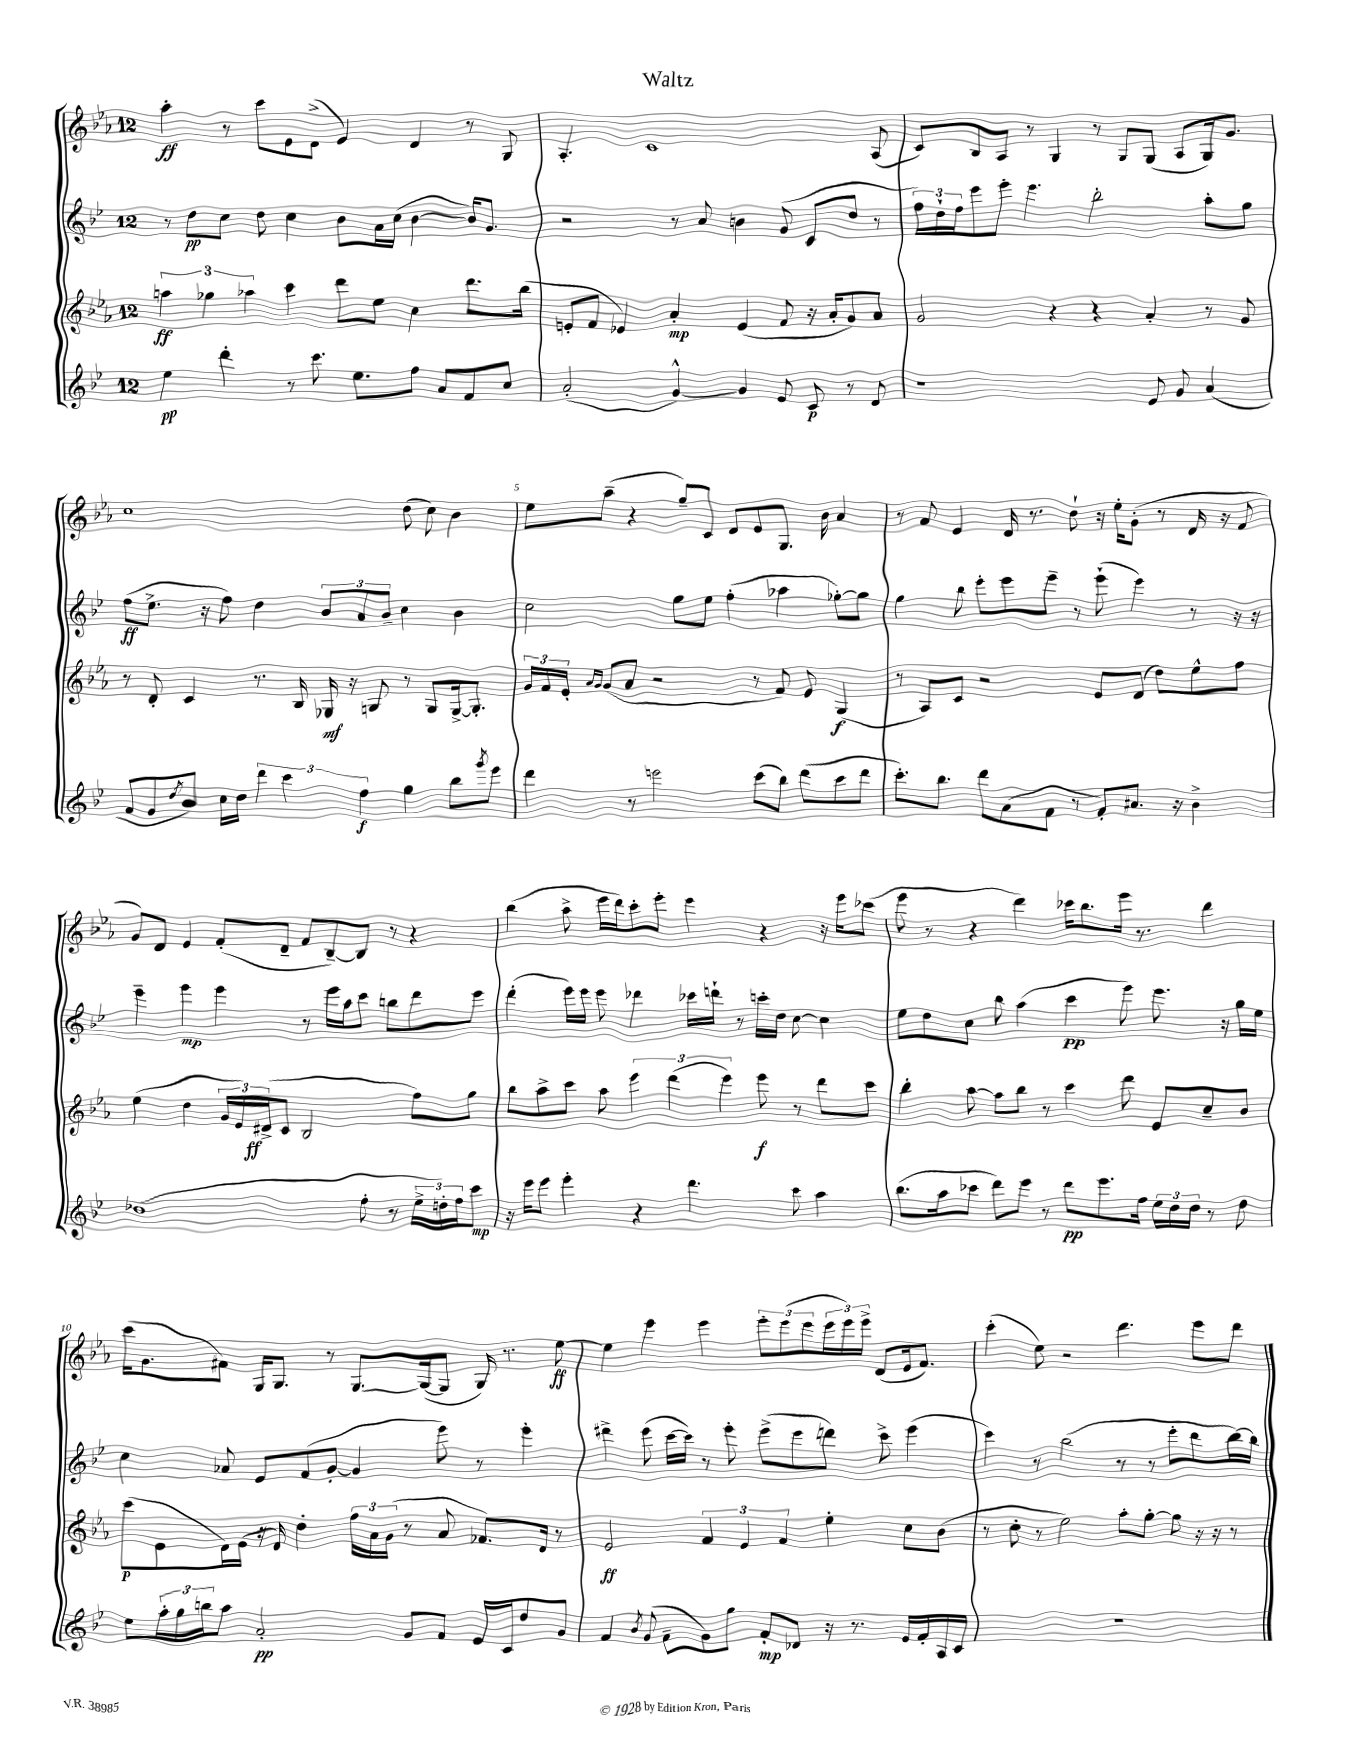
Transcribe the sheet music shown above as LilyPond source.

\header { title = "Waltz" }
<<
\new StaffGroup <<
\new Staff = "s0" {
    \clef treble \key ees \major \once \override Staff.TimeSignature.style = #'single-digit \time 12/8
    aes''4-.\ff r8 c'''8 ees'8 d'8->( ees'4) d'4 r8 g8 |
    aes4.-. c'1 aes8( |
    c'8) bes8 aes8 r8 g4 r8 g8 g8( aes8 g16) g'8. |
    c''1 d''8( c''8) bes'4 |
    ees''8 aes''8--( r4 g''8--) c'8 d'8 ees'8 g8. bes'16 aes'4 |
    r8 f'8 ees'4 d'16 r8. d''8-! r16 ees''16-. g'8-.( r8 d'16 r16 f'8 |
    g'8) d'8 ees'4 f'8-.( d'8-- f'8 bes8~--) bes8 r8 r4 |
    bes''4( aes''8-> ees'''16 d'''16) c'''8-. ees'''8-. ees'''4 r4 r16 ees'''16 ces'''8( |
    ees'''8 r8 r4 d'''4) ces'''16 bes''8. ees'''16 r8. d'''4 |
    c'''16( g'8. fis'8) g16 g8. r8 g8.~ g16~( g8 g16) r8. ees''8~\ff |
    ees''4 ees'''4 ees'''4 \tuplet 3/2 { ees'''8-. ees'''8( ees'''8 } \tuplet 3/2 { ees'''16 ees'''16) ees'''16-> } d'8( ees'16 f'8.) |
    c'''4-.( ees''8) r2 d'''4. ees'''8 d'''8 \bar "|." |
}
\new Staff = "s1" {
    \clef treble \key bes \major \once \override Staff.TimeSignature.style = #'single-digit \time 12/8
    r8 d''8\pp c''8 d''8 c''4 bes'8 a'16 c''16( bes'4~ bes'16) g'8. |
    r2 r8 a'8 b'4 g'8( c'8 d''8 r8 |
    \tuplet 3/2 { f''16) d''16-! f''16 } ees'''8 ees'''8-. ees'''4. bes''2-. a''8-. g''8 |
    f''8\ff( ees''8.-> r16 f''8) d''4 \tuplet 3/2 { bes'8 a'8 bes'8-- } c''4 bes'4 |
    c''2 g''8 ees''8 f''4-.( aes''4 ges''8~-.) ges''8 |
    g''4 bes''8 ees'''8-. ees'''8 ees'''8-- r8 ees'''8-!( ees'''4) r8 r16 r16 |
    ees'''4-- ees'''4\mp ees'''4 r8 ees'''16 a''16 c'''8 b''8 d'''8 ees'''8 |
    d'''4-.( ees'''16) ees'''16 ees'''8 des'''4 ces'''16 d'''16-! r8 c'''16-. d''16 c''8~ c''4 |
    ees''8 d''8 c''8 bes''8 a''4( c'''4\pp ees'''8) ees'''8. r16 g''16 ees''16 |
    c''4 aes'8 ees'8 f'8( g'8~-. g'4 ees'''8) r8 ees'''4-. |
    dis'''4-> ees'''8( c'''16~ c'''16) r8 ees'''8-. ees'''8->( ees'''8 d'''8) c'''8-> ees'''4( |
    c'''4) r8 bes''2( r8 r8 ees'''8-. d'''8 bes''16~) bes''16 \bar "|." |
}
\new Staff = "s2" {
    \clef treble \key ees \major \once \override Staff.TimeSignature.style = #'single-digit \time 12/8
    \tuplet 3/2 { a''4\ff ges''4 aes''4 } c'''4 d'''8 ees''8 c''4 d'''8. bes''16( |
    e'8-. f'8 ees'4) aes'4-.\mp ees'4( f'8 r16 aes'16-. g'8) aes'8 |
    g'2 r4 r4 aes'4-. r8 g'8 |
    r8 d'8-. c'4 r8. bes16 ges16\mf r16 g8 r8 g8 g16~-> g8.-. |
    \tuplet 3/2 { g'16 f'16 ees'16-. } \grace { aes'16 g'16 } g'8( aes'8 r2 r8 f'8) ees'8 g4\f( |
    r8 aes8) c'8 r2 ees'8 d'8( d''8) ees''8-^ f''8 |
    ees''4( d''4 \tuplet 3/2 { g'16 ees'16) dis'16->\ff( } c'8 bes2 f''8) g''8 |
    bes''8 aes''8-> c'''8 aes''8 \tuplet 3/2 { ees'''4 d'''4( ees'''4) } ees'''8\f r8 d'''8 c'''8 |
    bes''4-. aes''8~ aes''8 bes''8 r8 c'''4 d'''8 ees'8 c''8-- bes'8 |
    c'''8\p( ees'8 d'16) ees'16( r16 d'16) d''4-. \tuplet 3/2 { f''16 aes'16 g'16( } r8 aes'8 fes'8.) d'16 r8 |
    ees'2\ff \tuplet 3/2 { f'4 ees'4 f'4 } ees''4-. c''8 bes'8( |
    r8 c''8-. r8 ees''2) aes''8-. g''8~-. g''8 r16 r16 r8 \bar "|." |
}
\new Staff = "s3" {
    \clef treble \key bes \major \once \override Staff.TimeSignature.style = #'single-digit \time 12/8
    ees''4\pp d'''4-. r8 c'''8. ees''8. f''8 a'8 f'8 c''8 |
    a'2-.( g'4~-^) g'4 ees'8 c'8\p r8 d'8 |
    r1 ees'8 g'8 a'4( |
    f'8 g'8 \acciaccatura { d''8 } bes'8) c''16 d''16 \tuplet 3/2 { d'''4 c'''4 f''4\f } g''4 bes''8 \acciaccatura { g'''8 } ees'''8 |
    d'''4 r8 e'''2 c'''8( bes''8) d'''8( c'''8 d'''8 |
    c'''8.-.) bes''8. d'''8 a'8( f'8 r8 f'8-.) ais'8. r16 bes'4-> |
    des''1( f''8-. r8 \tuplet 3/2 { ees''16-> d''16-.) f''16 } c'''8\mp |
    r16 ees'''16 ees'''8 ees'''4-. r4 d'''4. c'''8 a''4 |
    bes''8.( a''16 ces'''8 d'''8) ees'''8 r8 d'''8\pp ees'''8. f''16 \tuplet 3/2 { ees''16 d''16 d''16 } r8 d''8 |
    ees''8 \tuplet 3/2 { a''16-. g''16 b''16 } a''8 a'2-.\pp g'8 f'8 ees'16 c'16 d''8 g'8 |
    f'4 \acciaccatura { bes'8 } g'8( f'8-- g'8) g''8 f'8-.\mp des'8 r16 r8. ees'16 f'16-. a16 c'16 |
    R1. \bar "|." |
}
>>
>>
\layout { \context { \Score \override BarNumber.break-visibility = ##(#f #t #t) barNumberVisibility = #(every-nth-bar-number-visible 5) } }
